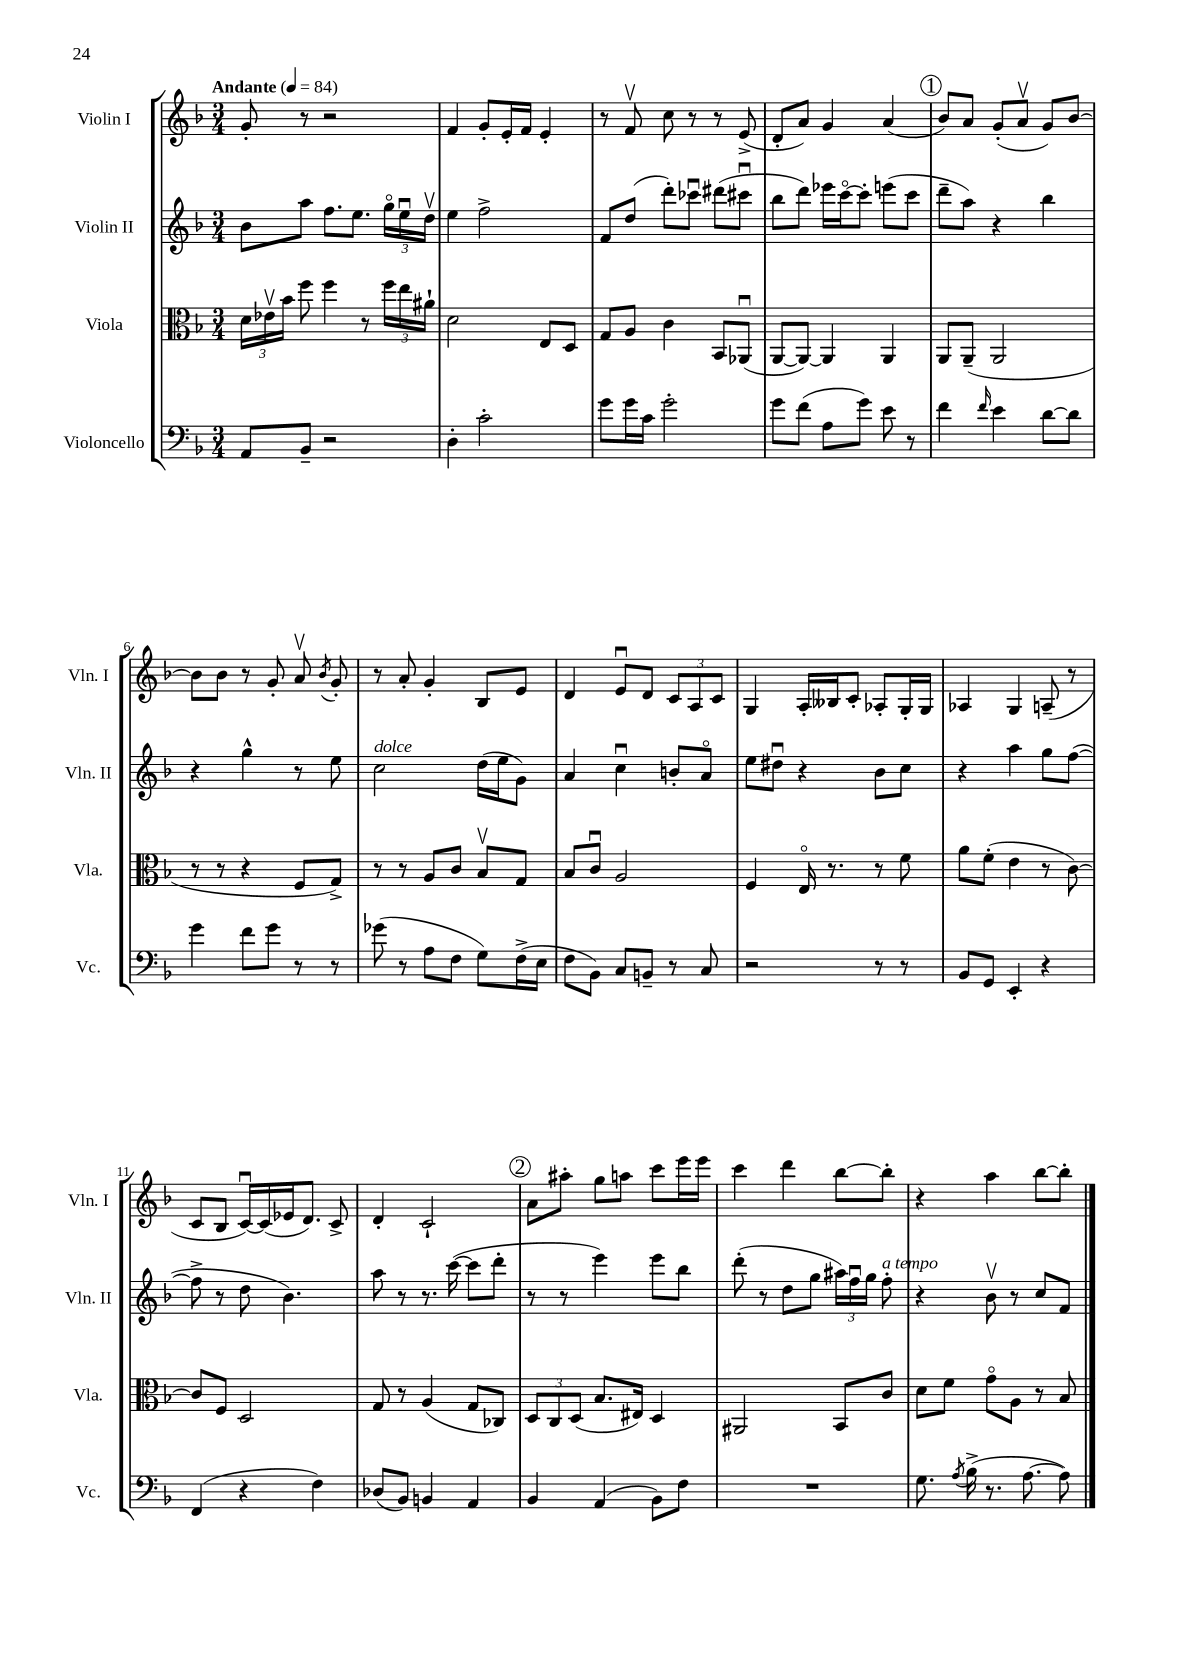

**kern	**kern	**kern	**kern
*part4	*part3	*part2	*part1
*staff4	*staff3	*staff2	*staff1
*I"Violoncello	*I"Viola	*I"Violin II	*I"Violin I
*I'Vc.	*I'Vla.	*I'Vln. II	*I'Vln. I
*clefF4	*clefC3	*clefG2	*clefG2
*k[b-]	*k[b-]	*k[b-]	*k[b-]
*M3/4	*M3/4	*M3/4	*M3/4
*MM84	*MM84	*MM84	*MM84
=1	=1	=1	=1
!	!	!	!LO:TX:a:B:t=Andante
8AA/L	24d\LL	8b-\L	8g'/
.	24e-Xv\	.	.
.	24b-\JJ	.	.
8BB-~/J	8ff\	8aa\J	8r
2r	4ff\	8.ff\L	2r
.	.	8.ee\J	.
.	8r	.	.
.	24ff\LL	24gg\LL	.
.	24ee\	24eeu\	.
.	24a#X`\JJ	24ddv\JJ	.
=2	=2	=2	=2
4D'\	2d\	4ee\	4f/
2c'\	.	2ff^\	8g'/L
.	.	.	16e'/L
.	.	.	16f/JJ
.	8E/L	.	4e'/
.	8D/J	.	.
=3	=3	=3	=3
8g\L	8G/L	8f/L	8r
16g\L	8A/J	(8dd/J	8fv/
16c\JJ	.	.	.
2g'\	4c\	8ddd'\L)	8cc\
.	.	8ccc-Xu\J	8r
.	8BB-/L	(8ddd#X\L	8r
.	(8AA-Xu/J	8ccc#Xu\J	(8e^/
=4	=4	=4	=4
8g\L	[8AA/L	8bb-\L	8d'/L
(8f\J	8AA/J_)	8ddd\J)	8a/J)
8A\L	4AA/]	16eee-X\LL	4g/
.	.	[16ccc\J	.
8g\J)	.	8ccc'\J]	.
8e\	4AA/	(8eeen\L	(4a/
8r	.	8ccc\J	.
!!LO:REH:place=s1:t=1
=5	=5	=5	=5
4f\	8AA/L	8ddd~\L	8b-/L)
.	(8AA~/J	8aa\J)	8a/J
16qqf/	.	.	.
4e\	2AA/	4r	(8g'/L
.	.	.	8av/J
[8d\L	.	4bb-\	8g/L)
8d\J]	.	.	[8b-/J
!!LO:LB:g=z
=6	=6	=6	=6
4g\	8r	4r	8b-\L]
.	8r	.	8b-\J
8f\L	4r	4gg^^\	8r
8g\J	.	.	8g'/
8r	8F/L	8r	8av/
.	.	.	8qb-/
8r	8G^/J)	8ee\	8g'/
=7	=7	=7	=7
!	!	!LO:TX:a:i:t=dolce	!
(8g-X\	8r	2cc\	8r
8r	8r	.	8a'/
8A\L	8A/L	.	4g'/
8F\J	8c/J	.	.
8G\L)	8B-v/L	(16dd\LL	8B-/L
.	.	16ee\J	.
(16F^\L	8G/J	8g\J)	8e/J
16E\JJ	.	.	.
=8	=8	=8	=8
8F\L	8B-/L	4a/	4d/
8BB-\J)	8cu/J	.	.
8C/L	2A/	4ccu\	8eu/L
8BBn~/J	.	.	8d/J
8r	.	8bn'/L	12c/L
.	.	.	12A/
8C/	.	8a/J	.
.	.	.	12c/J
=9	=9	=9	=9
2r	4F/	8ee\L	4G/
.	.	8dd#Xu\J	.
.	16E/	4r	16A'/LL
.	8.r	.	16B--X/J
.	.	.	8c'/J
8r	8r	8b-\L	8A-X'/L
8r	8f\	8cc\J	16G'/L
.	.	.	16G/JJ
=10	=10	=10	=10
8BB-/L	8a\L	4r	4A-X/
8GG/J	(8f'\J	.	.
4EE'/	4e\	4aa\	4G/
4r	8r	8gg\L	(8An~/
.	[8c\)	([8ff\J	8r
!!LO:LB:g=z
=11	=11	=11	=11
(4FF/	8c/L]	8ff^\]	8c/L
.	8F/J	8r	8B-/J
4r	2D/	8dd\	[16cu/LL)
.	.	.	(16c/]
.	.	4.b-\)	16e-X/J
.	.	.	8.d/J)
4F\)	.	.	.
.	.	.	8c^/
=12	=12	=12	=12
(8D-X/L	8G/	8aa\	4d'/
8BB-/J)	8r	8r	.
4BBn/	(4A/	8.r	2c`/
.	.	([16ccc\	.
4AA/	8G/L	8ccc\L]	.
.	8C-X/J)	8ddd'\J	.
!!LO:REH:place=s1:t=2
=13	=13	=13	=13
4BB-/	12D/L	8r	8a\L
.	12C/	.	.
.	.	8r	8aa#X'\J
.	(12D/J	.	.
(4AA/	8.B-/L	4eee\)	8gg\L
.	.	.	8aan\J
.	16E#X/Jk)	.	.
8BB-\L)	4D/	8eee\L	8ccc\L
8F\J	.	8bb-\J	16eee\L
.	.	.	16eee\JJ
=14	=14	=14	=14
2.r	2AA#X/	(8ddd'\	4ccc\
.	.	8r	.
.	.	8dd\L	4ddd\
.	.	8gg\J	.
.	8BB-/L	24aa#X\LL)	[8bb-\L
.	.	24ffu\	.
.	.	24gg\JJ	.
!	!	!LO:TX:a:i:t=a tempo	!
.	8c/J	8ff'\	8bb-'\J]
=15	=15	=15	=15
8.G\	8d\L	4r	4r
.	8f\J	.	.
8qA/	.	.	.
(16B-^\	.	.	.
8.r	8g\L	8b-v\	4aa\
.	8A\J	8r	.
[8.A\	.	.	.
.	8r	8cc/L	[8bb-\L
8A\])	8B-/	8f/J	8bb-'\J]
==	==	==	==
*-	*-	*-	*-
